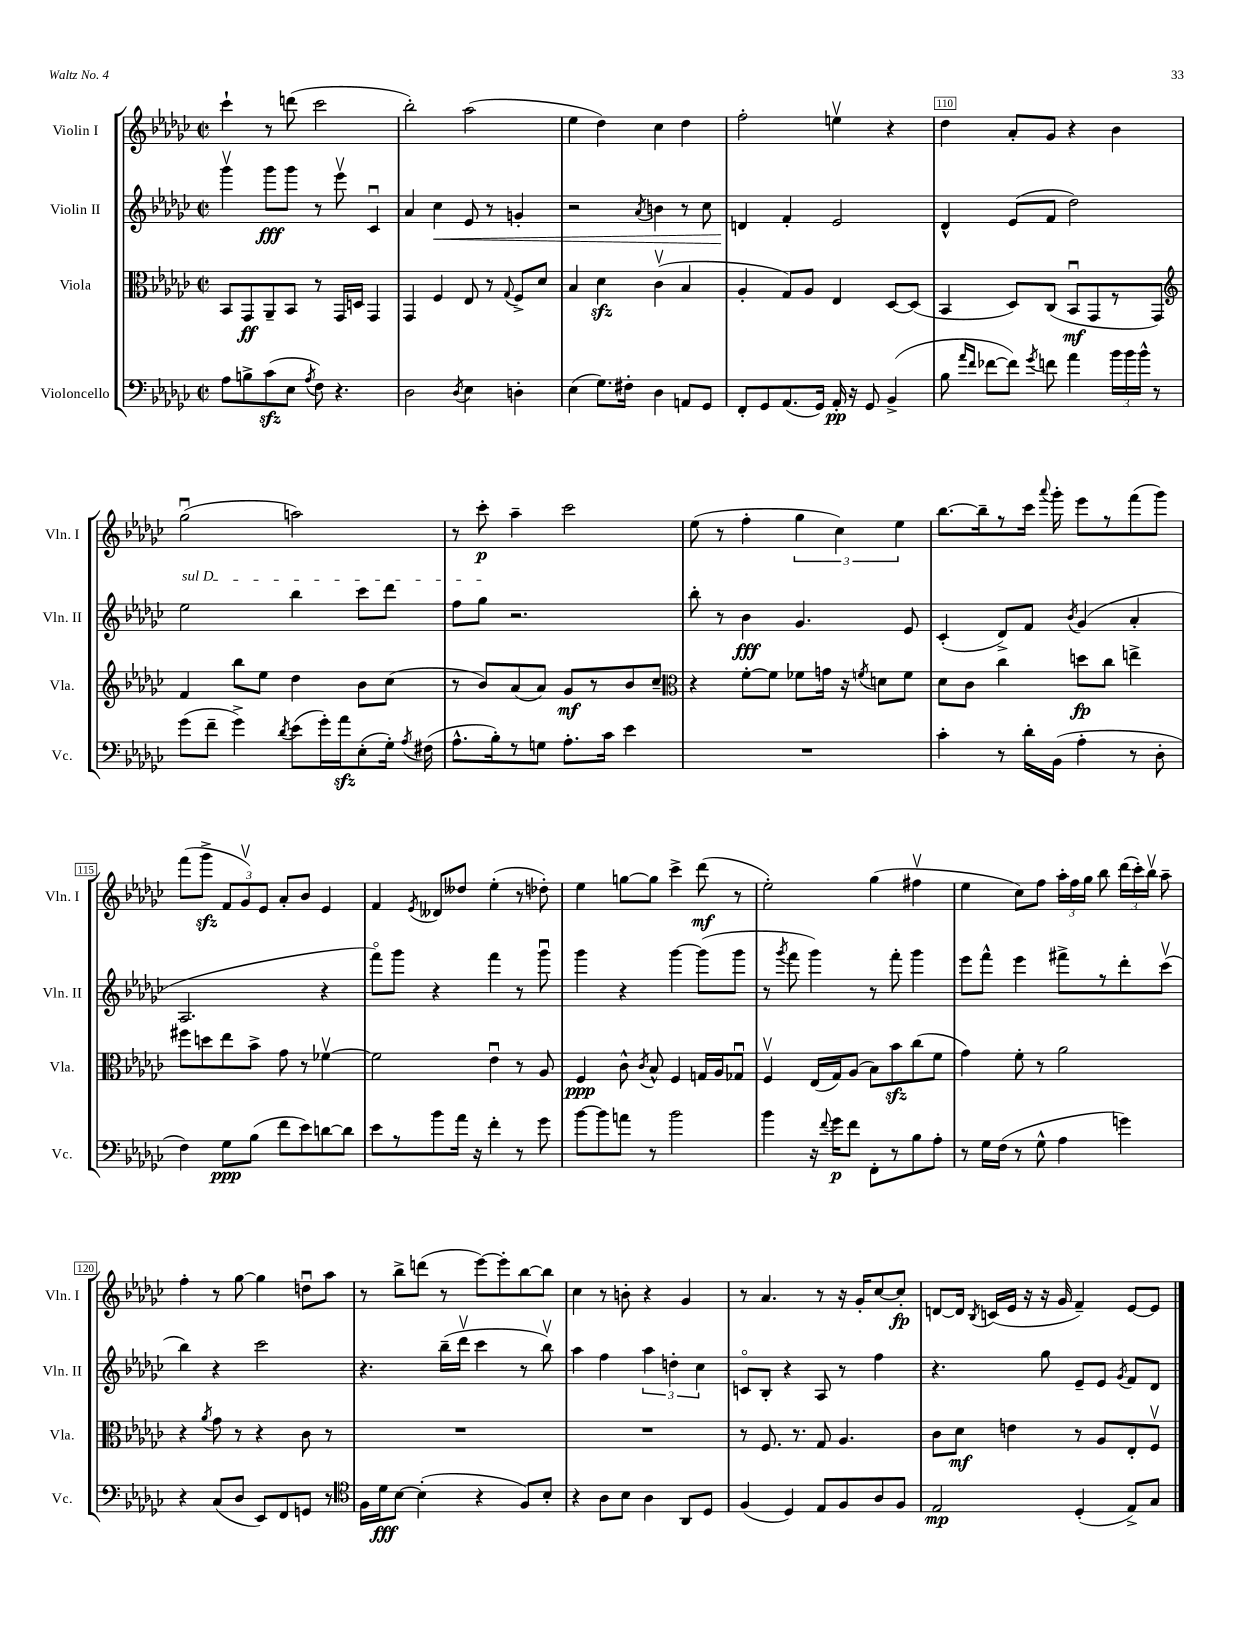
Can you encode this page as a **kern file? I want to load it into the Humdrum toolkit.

**kern	**dynam	**kern	**dynam	**kern	**dynam	**kern	**dynam
*part4	*part4	*part3	*part3	*part2	*part2	*part1	*part1
*staff4	*staff4	*staff3	*staff3	*staff2	*staff2	*staff1	*staff1
*I"Violoncello	*	*I"Viola	*	*I"Violin II	*	*I"Violin I	*
*I'Vc.	*	*I'Vla.	*	*I'Vln. II	*	*I'Vln. I	*
*clefF4	*	*clefC3	*	*clefG2	*	*clefG2	*
*k[b-e-a-d-g-c-]	*	*k[b-e-a-d-g-c-]	*	*k[b-e-a-d-g-c-]	*	*k[b-e-a-d-g-c-]	*
*M2/2	*	*M2/2	*	*M2/2	*	*M2/2	*
*met(c|)	*	*met(c|)	*	*met(c|)	*	*met(c|)	*
=106	=106	=106	=106	=106	=106	=106	=106
8A-\L	.	8BB-/L	.	4ggg-v\	.	4ccc-`\	.
8Bn^\	.	8GG-/	ff	.	.	.	.
(8c-zz\	.	8AA-~/	.	8ggg-\L	fff	8r	.
8E-\J	.	8BB-/J	.	8ggg-\J	.	(8dddn\	.
8qA-/	.	.	.	.	.	.	.
8F\)	.	8r	.	8r	.	2ccc-\	.
4.r	.	16GG-/LL	.	8eee-v\	.	.	.
.	.	16Dn/JJ	.	.	.	.	.
.	.	4GG-/	.	4c-u/	.	.	.
=107	=107	=107	=107	=107	=107	=107	=107
2D-\	.	4GG-/	.	4a-/	.	2bb-'\)	.
!	!	!	!	!	!LO:HP:b	!	!
.	.	4F/	.	4cc-\	<	.	.
8qD-/	.	.	.	.	.	.	.
4E-\	.	8E-/	.	8e-/	.	(2aa-\	.
.	.	8r	.	8r	.	.	.
.	.	8qqG-/	.	.	.	.	.
4Dn'\	.	8F^/L	.	4gn'/	.	.	.
.	.	8d-/J	.	.	.	.	.
=108	=108	=108	=108	=108	=108	=108	=108
(4E-\	.	4B-/	.	2r	.	4ee-\	.
8.G-\L)	.	4d-zz\	.	.	.	4dd-\)	.
16F#X'\Jk	.	.	.	.	.	.	.
.	.	.	.	8qa-/	.	.	.
4D-\	.	(4c-v\	.	4bn\	.	4cc-\	.
8AAn/L	.	4B-/	.	8r	.	4dd-\	.
8GG-/J	.	.	.	8cc-\	.	.	.
=109	=109	=109	=109	=109	=109	=109	=109
8FF'/L	.	4A-'/	.	4dn/	.	2ff'\	.
8GG-/	.	.	.	.	.	.	.
(8.AA-/	.	8G-/L)	.	4f'/	[	.	.
.	.	8A-/J	.	.	.	.	.
16GG-/Jk)	.	.	.	.	.	.	.
16AA-'/	pp	4E-/	.	2e-/	.	4eenv\	.
16r	.	.	.	.	.	.	.
8GG-/	.	.	.	.	.	.	.
(4BB-^/	.	[8D-/L	.	.	.	4r	.
.	.	(8D-/J]	.	.	.	.	.
=110	=110	=110	=110	=110	=110	=110	=110
8B-\	.	4BB-/	.	4d-^^/	.	4dd-\	.
16qqa-/LL	.	.	.	.	.	.	.
16qqf/JJ	.	.	.	.	.	.	.
[8f-X\L	.	.	.	.	.	.	.
8f-\J])	.	8D-/L)	.	(8e-/L	.	8a-'/L	.
8qg-/	.	.	.	.	.	.	.
8fn\	.	(8C-/J	.	8f/J	.	8g-/J	.
4a-\	.	8BB-u/L	mf	2dd-\)	.	4r	.
.	.	8GG-/	.	.	.	.	.
24b-\LL	.	8r	.	.	.	4b-\	.
24b-\	.	.	.	.	.	.	.
24b-^^\JJ	.	.	.	.	.	.	.
8r	.	8GG-/J)	.	.	.	.	.
!!LO:LB:g=z
=111	=111	=111	=111	=111	=111	=111	=111
*	*	*clefG2	*	*	*	*	*
!	!	!	!	!LO:TX:a:i:t=sul D	!	!	!
(8g-\L	.	4f/	.	2ee-\	.	(2gg-u\	.
8f~\J	.	.	.	.	.	.	.
4g-^\)	.	8bb-\L	.	.	.	.	.
.	.	8ee-\J	.	.	.	.	.
8qd-/	.	.	.	.	.	.	.
(8e-\L	.	4dd-\	.	4bb-\	.	2aan\)	.
16g-'\L)	.	.	.	.	.	.	.
16a-zz\J	.	.	.	.	.	.	.
(8E-'\	.	8b-\L	.	8ccc-\L	.	.	.
16G-'\Jk)	.	(8cc-\J	.	8ddd-\J	.	.	.
8qA-/	.	.	.	.	.	.	.
(16F#X\	.	.	.	.	.	.	.
=112	=112	=112	=112	=112	=112	=112	=112
8.A-^^\L	.	8r	.	8ff\L	.	8r	.
.	.	8b-/L)	.	8gg-\J	.	8ccc-'\	p
16B-'\k)	.	.	.	.	.	.	.
8r	.	(8a-/	.	2.r	.	4aa-~\	.
8Gn\J	.	8a-/J)	.	.	.	.	.
8.A-'\L	.	8g-/L	mf	.	.	2ccc-\	.
.	.	8r	.	.	.	.	.
16c-\Jk	.	.	.	.	.	.	.
4e-\	.	8b-/	.	.	.	.	.
.	.	8cc-~/J	.	.	.	.	.
=113	=113	=113	=113	=113	=113	=113	=113
*	*	*clefC3	*	*	*	*	*
1r	.	4r	.	8bb-'\	.	(8ee-\	.
.	.	.	.	8r	.	8r	.
.	.	[8f'\L	.	4b-\	fff	4ff'\	.
.	.	8f\J]	.	.	.	.	.
.	.	8f-X\L	.	4.g-/	.	6gg-\	.
.	.	16gn\Jk	.	.	.	.	.
.	.	.	.	.	.	6cc-\)	.
.	.	16r	.	.	.	.	.
.	.	8qfn/	.	.	.	.	.
.	.	8dn\L	.	.	.	.	.
.	.	.	.	.	.	6ee-\	.
.	.	8f\J	.	8e-/	.	.	.
=114	=114	=114	=114	=114	=114	=114	=114
4c-'\	.	8d-\L	.	(4c-'/	.	[8.bb-\L	.
.	.	8c-\J	.	.	.	.	.
.	.	.	.	.	.	16bb-~\k]	.
8r	.	4cc-\	.	8d-^/L)	.	8r	.
16d-'\LL	.	.	.	8f/J	.	16ccc-\Jk	.
.	.	.	.	.	.	8qqaaa-/	.
(16BB-\JJ	.	.	.	.	.	16ggg-'\	.
.	.	.	.	8qb-/	.	.	.
4A-'\	.	8ddn\L	fp	(4g-/	.	8eee-\L	.
.	.	8cc-\J	.	.	.	8r	.
8r	.	4een^\	.	4a-'/	.	(8fff\	.
8D-'\	.	.	.	.	.	8ggg-\J)	.
!!LO:LB:g=z
=115	=115	=115	=115	=115	=115	=115	=115
4F\)	.	8ff#X\L	.	2.A-/	.	(8fff\L	.
.	.	8ddn\	.	.	.	8ggg-zz^\J	.
8G-\L	ppp	8ee-\	.	.	.	12f/L	.
.	.	.	.	.	.	12g-v/)	.
(8B-\J	.	8b-^\J	.	.	.	.	.
.	.	.	.	.	.	12e-/J	.
8f\L	.	8g-\	.	.	.	8a-'/L	.
8e-\)	.	8r	.	.	.	8b-/J	.
[8dn\	.	[4f-Xv\	.	4r	.	4e-/	.
8d\J]	.	.	.	.	.	.	.
=116	=116	=116	=116	=116	=116	=116	=116
8e-\L	.	2f-\]	.	8fff\L)	.	4f/	.
8r	.	.	.	8ggg-\J	.	.	.
.	.	.	.	.	.	8qe-/	.
8b-\	.	.	.	4r	.	8d--X/L	.
16a-\Jk	.	.	.	.	.	8dd--X/J	.
16r	.	.	.	.	.	.	.
4f'\	.	4e-u\	.	4fff\	.	(4ee-'\	.
8r	.	8r	.	8r	.	8r	.
8g-\	.	8A-/	.	8ggg-u\	.	8dd-X'\)	.
=117	=117	=117	=117	=117	=117	=117	=117
[8b-\L	.	4F/	ppp	4ggg-\	.	4ee-\	.
8b-\]	.	.	.	.	.	.	.
8an\J	.	8c-^^\	.	4r	.	[8ggn\L	.
.	.	8qc-/	.	.	.	.	.
8r	.	8B-^^/	.	.	.	8gg\J]	.
2b-\	.	4F/	.	[4ggg-\	.	4ccc-^\	.
.	.	16Gn/LL	.	(8ggg-\L]	.	(8ddd-\	mf
.	.	16A-/J	.	.	.	.	.
.	.	8G-Xu/J	.	8ggg-\J	.	8r	.
=118	=118	=118	=118	=118	=118	=118	=118
4b-\	.	4Fv/	.	8r	.	2ee-'\)	.
.	.	.	.	8qggg-/	.	.	.
.	.	.	.	8fff\	.	.	.
16r	.	(16E-/LL	.	4ggg-\)	.	.	.
8qqf/	.	.	.	.	.	.	.
16g-\KL	p	16G-/J)	.	.	.	.	.
8f\J	.	(8A-/J	.	.	.	.	.
8FF'\L	.	8B-\L)	.	8r	.	(4gg-\	.
8r	.	8b-zz\	.	8fff'\	.	.	.
8B-\	.	(8cc-\	.	4ggg-\	.	4ff#Xv\	.
8A-'\J	.	8f\J	.	.	.	.	.
=119	=119	=119	=119	=119	=119	=119	=119
8r	.	4g-\)	.	8eee-\L	.	4ee-\	.
16G-\LL	.	.	.	8fff^^\J	.	.	.
(16F\JJ	.	.	.	.	.	.	.
8r	.	8f'\	.	4eee-\	.	8cc-\L)	.
8G-^^\	.	8r	.	.	.	8ff\J	.
4A-\	.	2a-\	.	8fff#X^\L	.	24aa-'\LL	.
.	.	.	.	.	.	24ff\	.
.	.	.	.	.	.	24gg-\JJ	.
.	.	.	.	8r	.	8bb-\	.
4gn\)	.	.	.	8ddd-'\	.	(24ddd-\LL	.
.	.	.	.	.	.	24ccc-'\)	.
.	.	.	.	.	.	24bb-v\JJ	.
.	.	.	.	(8ccc-v\J	.	8aa-~\	.
!!LO:LB:g=z
=120	=120	=120	=120	=120	=120	=120	=120
4r	.	4r	.	4bb-\)	.	4ff'\	.
.	.	8qa-/	.	.	.	.	.
(8C-/L	.	8g-\	.	4r	.	8r	.
8D-/J	.	8r	.	.	.	[8gg-\	.
8EE-/L)	.	4r	.	2ccc-\	.	4gg-\]	.
8FF/	.	.	.	.	.	.	.
8GGn/J	.	8c-\	.	.	.	8ddnu\L	.
8r	.	8r	.	.	.	8aa-\J	.
=121	=121	=121	=121	=121	=121	=121	=121
*clefC4	*	*	*	*	*	*	*
16F\LL	.	1r	.	4.r	.	8r	.
16d-\J	fff	.	.	.	.	.	.
[8B-\J	.	.	.	.	.	8bb-^\L	.
(4B-'\]	.	.	.	.	.	(8dddn\J	.
.	.	.	.	(16bb-~\LL	.	8r	.
.	.	.	.	16ddd-v\JJ	.	.	.
4r	.	.	.	4ccc-\	.	[8eee-\L)	.
.	.	.	.	.	.	8eee-'\]	.
8F/L)	.	.	.	8r	.	[8bb-\	.
8B-'/J	.	.	.	8bb-v\)	.	8bb-\J]	.
=122	=122	=122	=122	=122	=122	=122	=122
4r	.	1r	.	4aa-\	.	4cc-\	.
8A-\L	.	.	.	4ff\	.	8r	.
8B-\J	.	.	.	.	.	8bn'\	.
4A-\	.	.	.	6aa-\	.	4r	.
.	.	.	.	6ddn'\	.	.	.
8AA-/L	.	.	.	.	.	4g-/	.
.	.	.	.	6cc-\	.	.	.
8D-/J	.	.	.	.	.	.	.
=123	=123	=123	=123	=123	=123	=123	=123
(4F/	.	8r	.	8cn/L	.	8r	.
.	.	8.F/	.	8B-'/J	.	4.a-/	.
4D-/)	.	.	.	4r	.	.	.
.	.	8.r	.	.	.	.	.
8E-/L	.	8G-/	.	8A-/	.	8r	.
8F/	.	4.A-/	.	8r	.	16r	.
.	.	.	.	.	.	16g-'/KL	.
8A-/	.	.	.	4ff\	.	[8cc-/	.
8F/J	.	.	.	.	.	8cc-'/J]	fp
=124	=124	=124	=124	=124	=124	=124	=124
2E-/	mp	8c-\L	.	4.r	.	[8dn/L	.
.	.	8d-\J	mf	.	.	16d/Jk]	.
.	.	.	.	.	.	8qB-/	.
.	.	.	.	.	.	(16cn/LL	.
.	.	4en\	.	.	.	16e-/JJ	.
.	.	.	.	.	.	16r	.
.	.	.	.	8gg-\	.	16r	.
.	.	.	.	.	.	16g-/	.
(4D-'/	.	8r	.	8e-~/L	.	4f~/)	.
.	.	8A-/L	.	8e-/J	.	.	.
.	.	.	.	8qg-/	.	.	.
8E-^/L)	.	8E-'/	.	8f/L	.	[8e-/L	.
8G-/J	.	8Fv/J	.	8d-/J	.	8e-/J]	.
==	==	==	==	==	==	==	==
*-	*-	*-	*-	*-	*-	*-	*-
